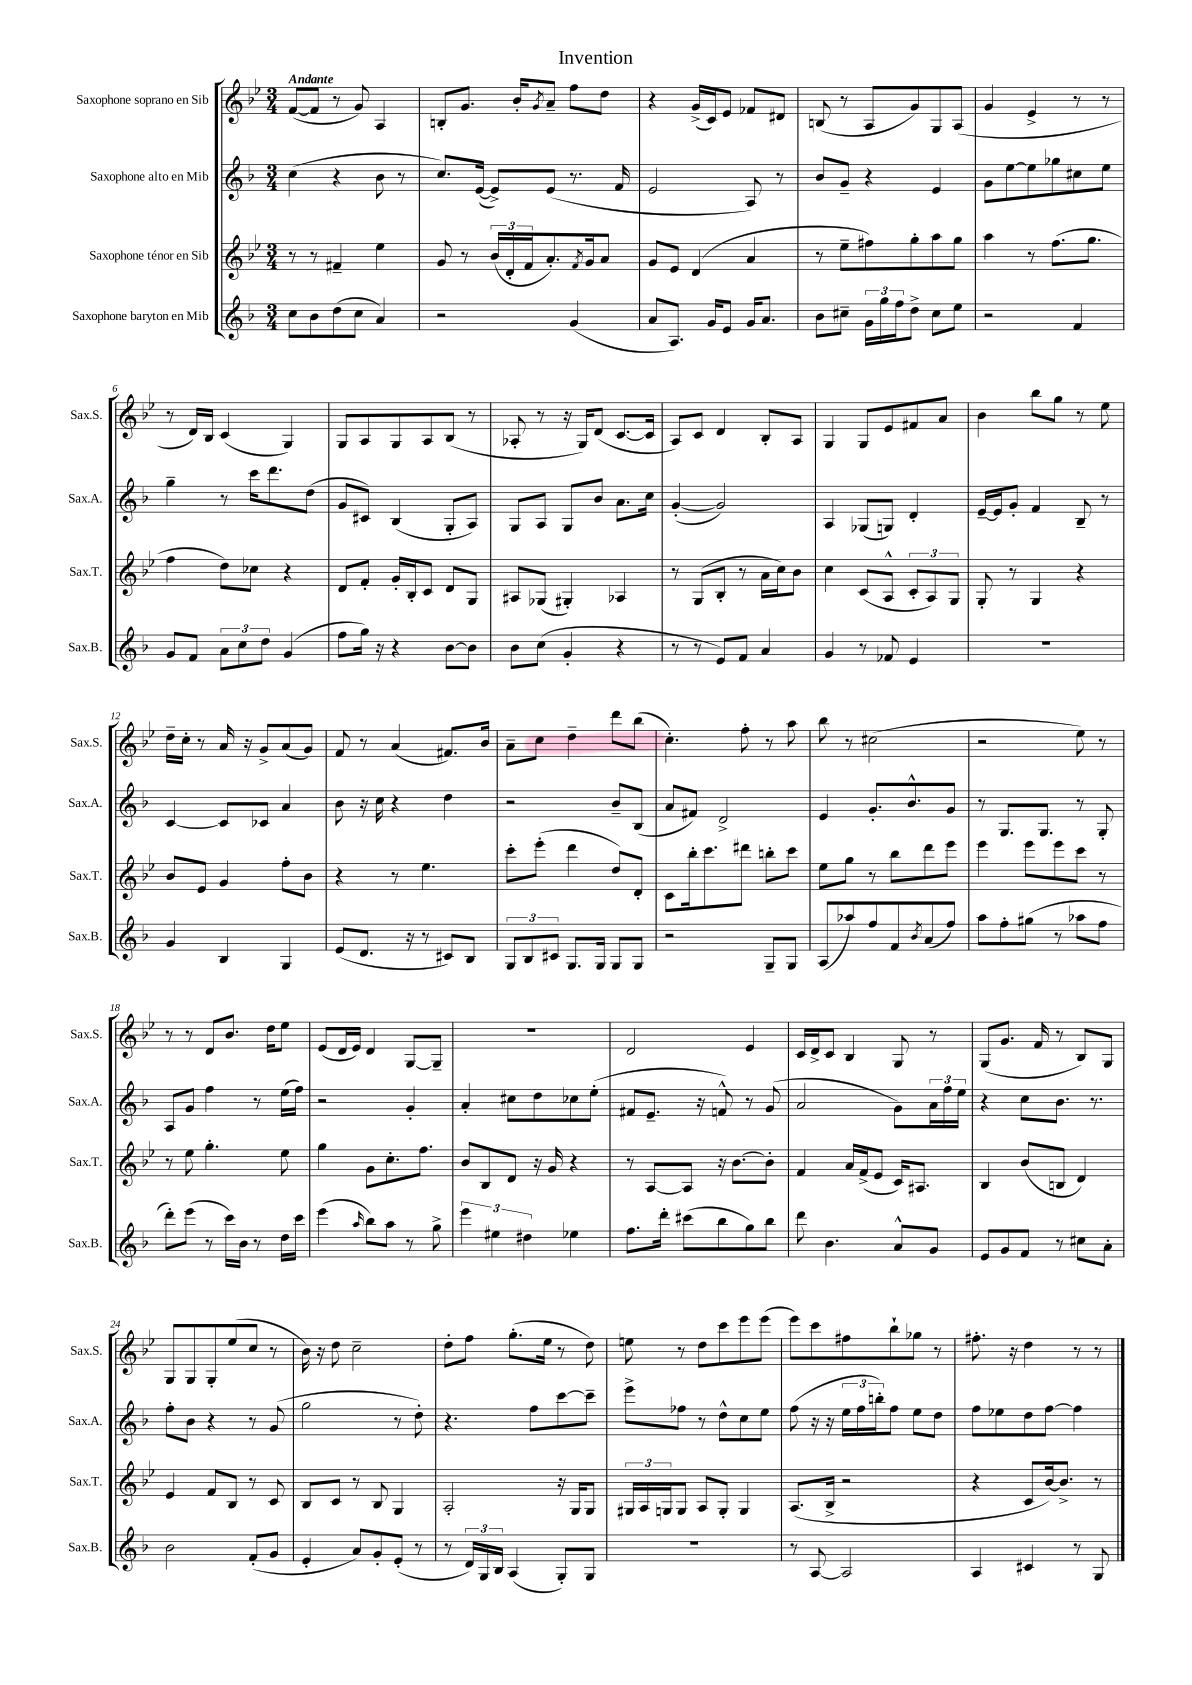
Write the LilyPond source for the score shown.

\header { title = "Invention" }
<<
\new StaffGroup <<
\new Staff = "s0" \with { instrumentName = "Saxophone soprano en Sib" shortInstrumentName = "Sax.S." } {
    \clef treble \key bes \major \numericTimeSignature \time 3/4 \tempo "Andante"
    f'8~( f'8 r8 g'8) a4 |
    b8-. g'8. bes'16-. \acciaccatura { g'8 } a'8-- f''8 d''8 |
    r4 g'16->( c'16) ees'8 fes'8 dis'8 |
    b8( r8 a8 g'8) g8 a8( |
    g'4 ees'4-> r8 r8 |
    r8 d'16) bes16 c'4( g4) |
    g8 a8 g8 a8 bes8( r8 |
    aes8-. r8 r16 g16) d'8( c'8.~ c'16 |
    a8) c'8 d'4 bes8-. a8 |
    g4 g8 ees'8 fis'8 a'8 |
    bes'4 bes''8 g''8 r8 ees''8 |
    d''16-- c''16-. r8 a'16 r16 g'8-> a'8( g'8) |
    f'8 r8 a'4( fis'8.) bes'16 |
    a'8-- c''8 d''4-- d'''8 bes''8( |
    c''4.-.) f''8-. r8 a''8 |
    bes''8 r8 cis''2( |
    r2 ees''8) r8 |
    r8 r8 d'8 bes'8. d''16 ees''8 |
    ees'8( d'16 ees'16) d'4 g8~ g8-- |
    R2. |
    d'2 ees'4 |
    c'16 d'16-> c'8 bes4 g8 r8 |
    g8( g'8. f'16 r8 bes8) g8 |
    g8 g8 g8-. ees''8( c''8 r8 |
    bes'16) r16 d''8 c''2-- |
    d''8-. f''8 g''8.-.( ees''16 r8 d''8) |
    e''8 r8 d''8 c'''8 ees'''8 ees'''8( |
    ees'''8) c'''8 fis''8 bes''8-! ges''8 r8 |
    fis''8.-. r16 d''4 r8 r8 \bar "|." |
}
\new Staff = "s1" \with { instrumentName = "Saxophone alto en Mib" shortInstrumentName = "Sax.A." } {
    \clef treble \key f \major \numericTimeSignature \time 3/4
    c''4( r4 bes'8 r8 |
    c''8.) e'16~( e'8->) e'8( r8. f'16 |
    e'2 a8) r8 |
    bes'8 g'8-- r4 e'4 |
    g'8 e''8~ e''8 ges''8 cis''8 e''8 |
    g''4-- r8 c'''16 d'''8. d''8( |
    g'8 cis'8) bes4( g8-. a8) |
    g8 a8 g8 bes'8 a'8. c''16 |
    g'4~-.( g'2) |
    a4 ges8( g8) d'4-. |
    e'16~-- e'16 g'8-. f'4 bes8-- r8 |
    c'4~ c'8 ces'8 a'4 |
    bes'8 r16 c''16 r4 d''4 |
    r2 bes'8-- bes8( |
    a'8 fis'8) d'2-> |
    e'4 g'8.-. bes'8.-^ g'8 |
    r8 g8. g8. r8 g8-. |
    a8 g'8 f''4 r8 e''16( f''16) |
    r2 g'4-. |
    a'4-. cis''8 d''8 ces''8 e''8-.( |
    fis'8 e'8.-- r16 f'8-^) r8 g'8( |
    a'2 g'8) \tuplet 3/2 { a'16 f''16 e''16 } |
    r4 c''8 bes'8. r8. |
    f''8-. bes'8 r4 r8 g'8( |
    g''2 r8 d''8-.) |
    r4. f''8 c'''8~ c'''8-- |
    e'''8-> fes''8 r8 d''8-^ c''8 e''8 |
    f''8( r16 r16 \tuplet 3/2 { e''16 f''16 b''16-.) } f''8 e''8 d''8 |
    f''8 ees''8 d''8 f''8~ f''4 \bar "|." |
}
\new Staff = "s2" \with { instrumentName = "Saxophone ténor en Sib" shortInstrumentName = "Sax.T." } {
    \clef treble \key bes \major \numericTimeSignature \time 3/4
    r8 r8 fis'4-- ees''4 |
    g'8 r8 \tuplet 3/2 { bes'16( d'16-. f'16 } a'8.-.) \acciaccatura { f'8 } g'16 a'8 |
    g'8 ees'8 d'4( a'4 |
    r8 ees''8-- fis''8) g''8-. a''8 g''8 |
    a''4 r8 f''8.( g''8. |
    f''4 d''8) ces''8 r4 |
    d'8 f'8-. g'16-. bes16-. c'8 d'8 g8 |
    ais8 ges8( gis4-.) aes4 |
    r8 g8( bes8-. r8 a'16 c''16) bes'8 |
    c''4 c'8( a8-^ \tuplet 3/2 { c'8-. a8) g8 } |
    g8-. r8 g4 r4 |
    bes'8 ees'8 g'4 f''8-. bes'8 |
    r4 r8 ees''4. |
    c'''8-. ees'''8-.( d'''4 d''8) d'8-. |
    c'8 bes''16-. c'''8. dis'''8 b''8-. c'''8 |
    ees''8 g''8 r8 bes''8 d'''8 ees'''8 |
    ees'''4 ees'''8 ees'''8 c'''8 r8 |
    r8 ees''8 g''4.-. ees''8 |
    g''4 g'8 c''8.-. f''8. |
    bes'8 bes8 d'8 r16 g'16 r4 |
    r8 a8~ a8 r16 bes'8.~ bes'8-. |
    f'4 a'16 f'16->( ees'8 c'16) ais8. |
    bes4 bes'8( b8 d'4) |
    ees'4 f'8 bes8 r8 c'8 |
    bes8 c'8 r8 bes8 g4 |
    a2-. r16 g16 g8 |
    \tuplet 3/2 { gis16 a16 g16 } g8 a8 g8-. g4 |
    a8.( bes16-> r2 |
    r4 c'8 bes'16~) bes'8.-> r8 \bar "|." |
}
\new Staff = "s3" \with { instrumentName = "Saxophone baryton en Mib" shortInstrumentName = "Sax.B." } {
    \clef treble \key f \major \numericTimeSignature \time 3/4
    c''8 bes'8 d''8( c''8 a'4) |
    r2 g'4( |
    a'8 a8.) g'16 e'8 g'16 a'8. |
    bes'8 cis''8-- \tuplet 3/2 { g'16 g''16 f''16 } d''8-> cis''8 e''8 |
    r2 f'4 |
    g'8 f'8 \tuplet 3/2 { a'8 c''8 d''8 } g'4( |
    f''8 g''16) r16 r4 bes'8~ bes'8 |
    bes'8 c''8( g'4-. r4 |
    r8 r8 e'8) f'8 a'4 |
    g'4 r8 fes'8 e'4 |
    R2. |
    g'4 bes4 g4 |
    e'8( d'8. r16 r8 cis'8) bes8 |
    \tuplet 3/2 { g8 bes8 cis'8 } g8. g16 g8 g8 |
    r2 g8-- g8 |
    a8( aes''8) f''8 f'8 \acciaccatura { bes'8 } a'8( f''8) |
    a''8 f''8-. gis''8( r8 aes''8 f''8 |
    d'''8-.) e'''8( r8 c'''16) bes'16 r8 d''16 c'''16 |
    e'''4( \grace { a''16 } bes''8) a''8 r8 g''8-> |
    \tuplet 3/2 { e'''4 eis''4 dis''4 } ees''4 |
    f''8. d'''16-. cis'''8( bes''8 g''8) bes''8 |
    d'''8 bes'4. a'8-^ g'8 |
    e'8 g'8 f'8 r8 cis''8 a'8-. |
    bes'2 f'8-.( g'8 |
    e'4-. a'8) g'8-. e'8-.( r8 |
    r8 \tuplet 3/2 { d'16) g16 bes16 } a4( g8-.) g8 |
    R2. |
    r8 a8~ a2 |
    a4 cis'4 r8 g8 \bar "|." |
}
>>
>>
